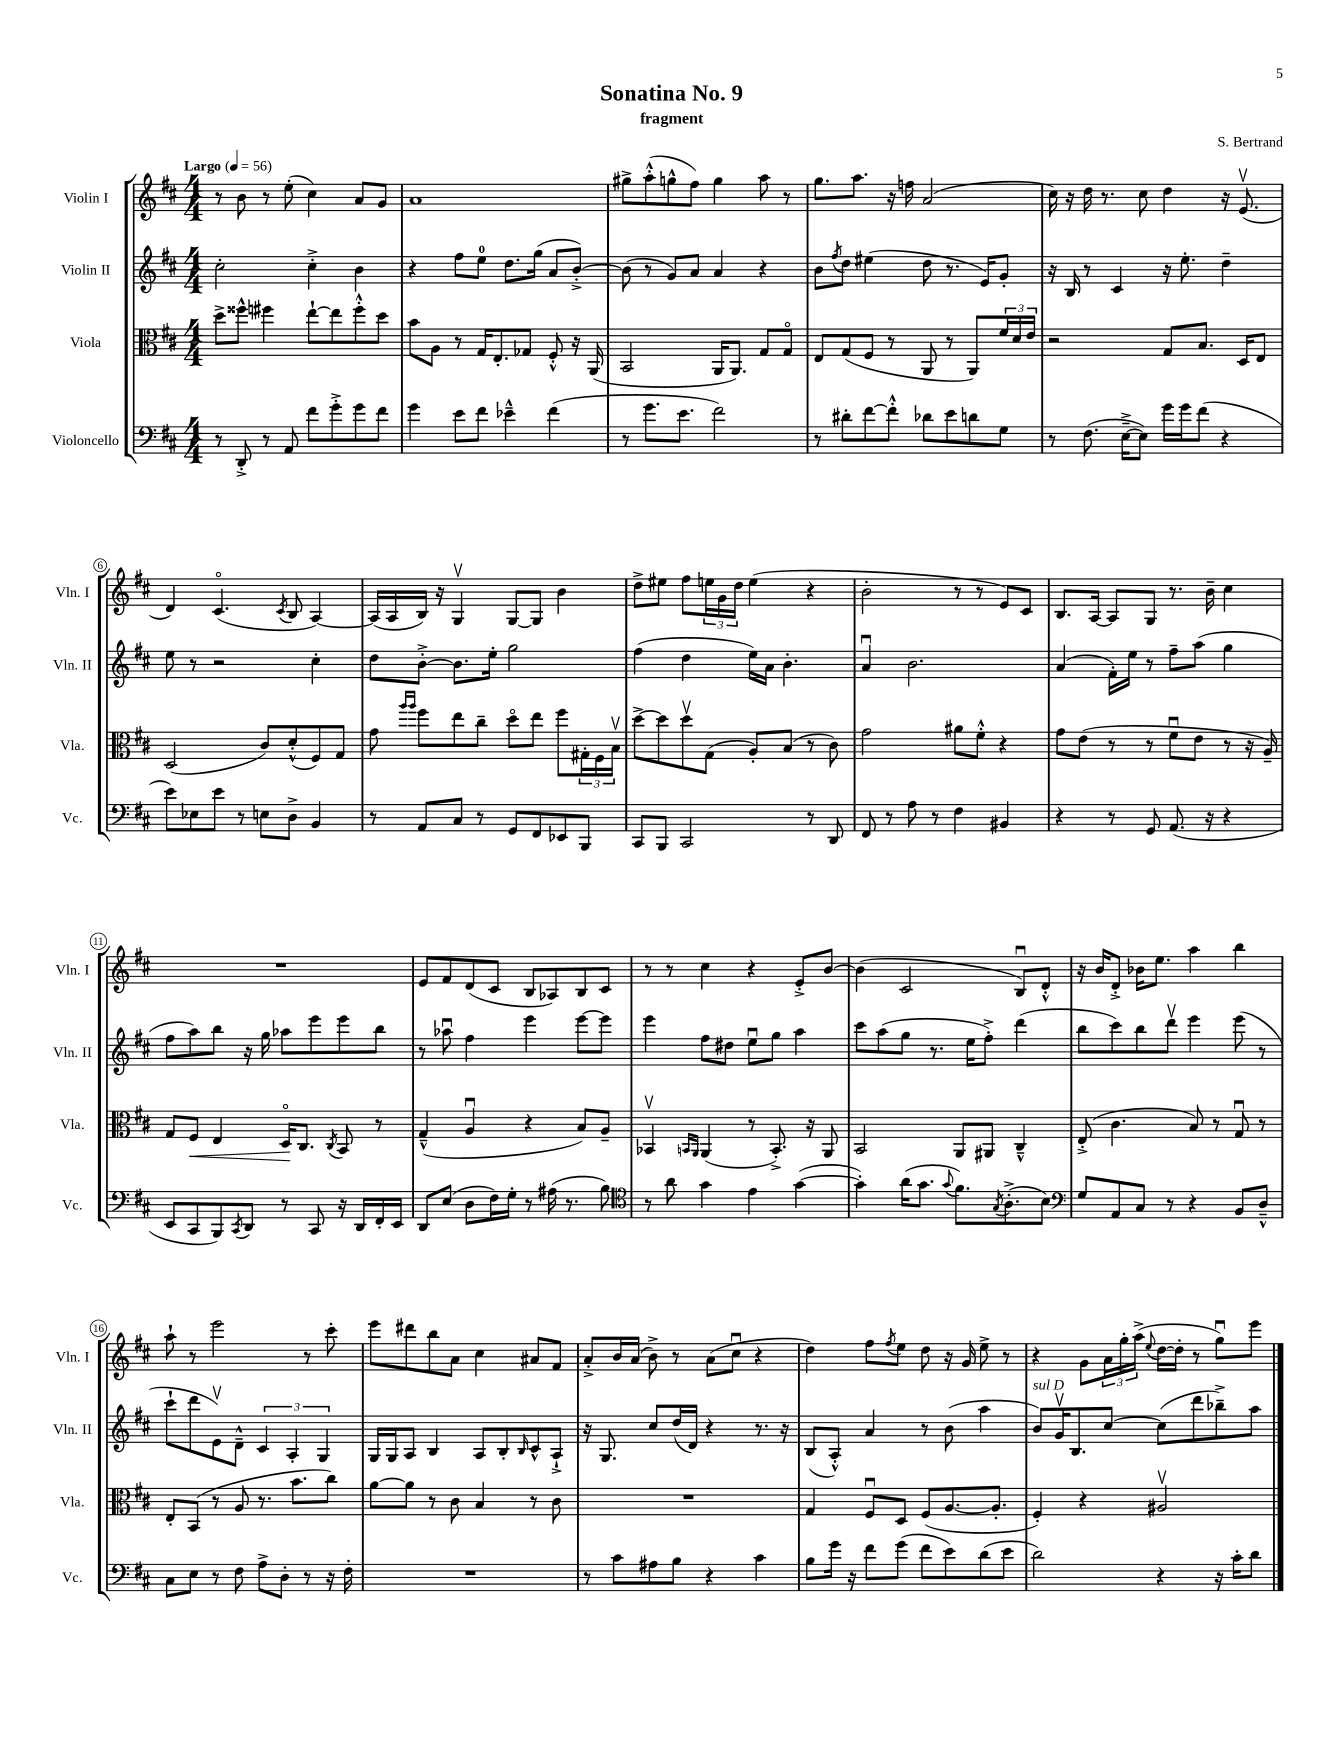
\header { title = "Sonatina No. 9" composer = "S. Bertrand" subtitle = "fragment" }
<<
\new StaffGroup <<
\new Staff = "s0" \with { instrumentName = "Violin I" shortInstrumentName = "Vln. I" } {
    \clef treble \key d \major \numericTimeSignature \time 4/4 \tempo "Largo" 4 = 56
    r8 b'8 r8 e''8-.( cis''4) a'8 g'8 |
    a'1 |
    gis''8-> a''8-.-^( g''8-^ fis''8) g''4 a''8 r8 |
    g''8. a''8. r16 f''16 a'2( |
    cis''16) r16 d''16 r8. cis''8 d''4 r16 e'8.\upbow( |
    d'4) cis'4.\flageolet( \acciaccatura { cis'8 } b8 a4~) |
    a16( a16 b16) r16 g4\upbow g8~ g8 b'4 |
    d''8-> eis''8 fis''8 \tuplet 3/2 { e''16 g'16 d''16 } e''4( r4 |
    b'2-. r8 r8 e'8) cis'8 |
    b8. a16~ a8 g8 r8. b'16-- cis''4 |
    R1 |
    e'8 fis'8 d'8( cis'8 b8 aes8) b8 cis'8 |
    r8 r8 cis''4 r4 e'8-.-> b'8~ |
    b'4( cis'2 b8\downbow) d'8-.-^ |
    r16 b'16 d'8-.-> bes'16 e''8. a''4 b''4 |
    a''8-! r8 e'''2 r8 cis'''8-. |
    e'''8 dis'''8 b''8 a'8 cis''4 ais'8 fis'8 |
    a'8-.-> b'16 a'16( b'8->) r8 a'8( cis''8\downbow r4 |
    d''4) fis''8 \acciaccatura { fis''8 } e''8 d''8 r16 g'16 e''8-> r8 |
    r4 g'8 \tuplet 3/2 { a'16 g''16-. a''16->( } \appoggiatura { e''8 } d''16~ d''16-. r8 g''8\downbow) e'''8 \bar "|." |
}
\new Staff = "s1" \with { instrumentName = "Violin II" shortInstrumentName = "Vln. II" } {
    \clef treble \key d \major \numericTimeSignature \time 4/4
    cis''2-. cis''4-.-> b'4 |
    r4 fis''8 e''8-0 d''8. g''16( a'8 b'8~-.->) |
    b'8( r8 g'8) a'8 a'4 r4 |
    b'8 \acciaccatura { fis''8 } d''8 eis''4( d''8 r8. e'16) g'8-. |
    r16 b16 r8 cis'4 r16 e''8.-. d''4-- |
    e''8 r8 r2 cis''4-. |
    d''8 b'8~-.-> b'8. e''16-. g''2 |
    fis''4( d''4 e''16) a'16 b'4.-. |
    a'4\downbow b'2. |
    a'4( fis'16-.) e''16 r8 fis''8-- a''8( g''4 |
    fis''8 a''8) b''8 r16 g''16 aes''8 e'''8 e'''8 b''8 |
    r8 aes''8\downbow fis''4 e'''4 e'''8~ e'''8 |
    e'''4 fis''8 dis''8 e''8\downbow g''8 a''4 |
    cis'''8 a''8( g''8 r8. e''16 fis''8-.->) d'''4( |
    b''8 cis'''8) b''8 d'''8\upbow e'''4 e'''8( r8 |
    cis'''8-! d'''8 e'8\upbow) d'8---^ \tuplet 3/2 { cis'4 a4-. g4 } |
    g16 g16 a8 b4 a8 b8-. \grace { b16 } cis'8-^ a8-!-> |
    r16 g8. cis''8 d''16( d'16) r4 r8. r16 |
    b8( a8-.-^) a'4 r8 b'8( a''4 |
    b'8^\markup { \italic "sul D" }) g'16\upbow b8. cis''8~ cis''8( d'''8 bes''8--->) a''8 \bar "|." |
}
\new Staff = "s2" \with { instrumentName = "Viola" shortInstrumentName = "Vla." } {
    \clef alto \key d \major \numericTimeSignature \time 4/4
    d''8-> fisis''8-^ fis''4 e''8~-! e''8 fis''8-.-^ d''8 |
    b'8 a8 r8 g16 e8.-. ges8 fis8-.-^ r16 a,16( |
    b,2 a,16 a,8.) g8 g8\flageolet |
    e8 g8( fis8 r8 a,8 r8 a,8) \tuplet 3/2 { fis'16 d'16 e'16 } |
    r2 g8 b8. d16 e8 |
    d2( cis'8) d'8-.-^( fis8) g8 |
    g'8 \grace { a''16 a''16 } fis''8 e''8 cis''8-- d''8\flageolet e''8 fis''8 \tuplet 3/2 { gis16-. fis16 b16\upbow } |
    d''8~-> d''8 d''8\upbow g8( a8-.) b8( r8 cis'8) |
    g'2 ais'8 fis'8-.-^ r4 |
    g'8 e'8( r8 r8 fis'8\downbow e'8 r8 r16 a16--) |
    g8 fis8\< e4 d16\flageolet\! cis8. \acciaccatura { cis8 } b,8 r8 |
    g4---^( a4\downbow r4 b8) a8-- |
    bes,4\upbow \grace { b,16 a,16 } a,4( r8 b,8.-.->) r16 a,8 |
    b,2 a,8 ais,8 cis4---^ |
    e8-.->( cis'4. b8) r8 g8\downbow r8 |
    e8-. b,8( r8 a8 r8. b'8. cis''8) |
    a'8~ a'8 r8 cis'8 b4 r8 cis'8 |
    R1 |
    g4 fis8\downbow d8 fis8( a8.~ a8.-. |
    fis4-.) r4 ais2\upbow \bar "|." |
}
\new Staff = "s3" \with { instrumentName = "Violoncello" shortInstrumentName = "Vc." } {
    \clef bass \key d \major \numericTimeSignature \time 4/4
    r8 d,8-.-> r8 a,8 fis'8 g'8-.-> g'8 fis'8 |
    g'4 e'8 fis'8 ees'4---^ fis'4( |
    r8 g'8. e'8. fis'2) |
    r8 dis'8-. fis'8~ fis'8-.-^ des'8 e'8 d'8 g8 |
    r8 fis8.( e16~---> e8) g'16 g'16 fis'8( r4 |
    e'8) ees8 e'8 r8 e8 d8-> b,4 |
    r8 a,8 cis8 r8 g,8 fis,8 ees,8 b,,8 |
    cis,8 b,,8 cis,2 r8 d,8 |
    fis,8 r8 a8 r8 fis4 bis,4 |
    r4 r8 g,8 a,8.( r16 r4 |
    e,8 cis,8 b,,8) \acciaccatura { cis,8 } d,8 r8 cis,8 r16 d,16 fis,16-. e,16 |
    d,8 e8( d8 fis16) g16-. r8 ais16( r8. b8) |
    \clef tenor r8 a'8 g'4 e'4 g'4~( |
    g'4-.) a'16( g'8. \appoggiatura { g'8 } fis'8.) \acciaccatura { g8 } a8.-.->( b8) |
    \clef bass g8 a,8 cis8 r8 r4 b,8 d8---^ |
    cis8 e8 r8 fis8 a8-> d8-. r8 r16 fis16-. |
    R1 |
    r8 cis'8 ais8 b8 r4 cis'4 |
    b8 g'16 r16 fis'8 g'8( fis'8 e'8) d'8( e'8 |
    d'2) r4 r16 cis'16-. d'8 \bar "|." |
}
>>
>>
\layout { \context { \Score \override BarNumber.stencil = #(make-stencil-circler 0.1 0.3 ly:text-interface::print) } }
